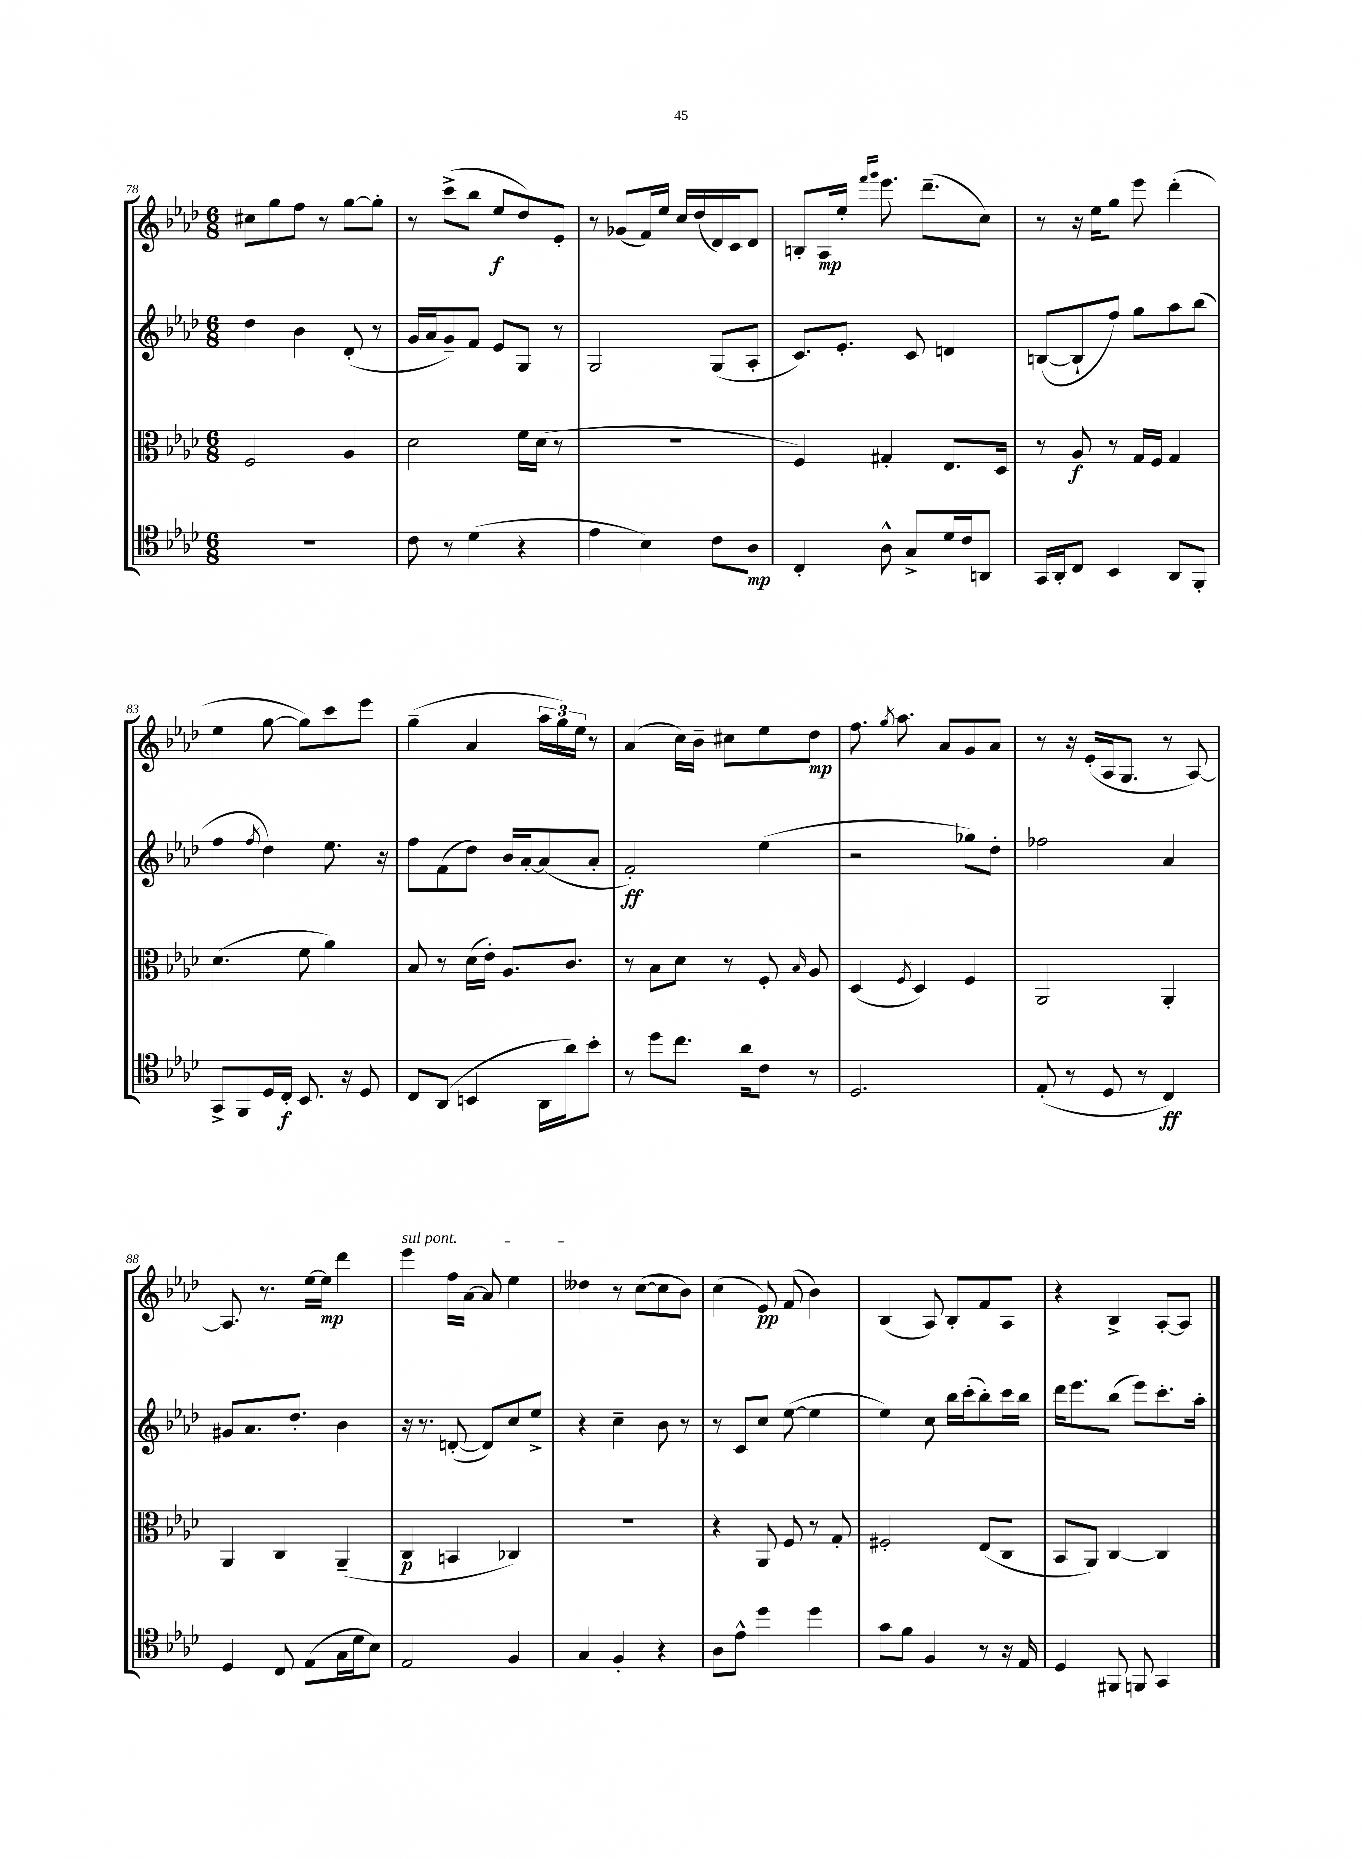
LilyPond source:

<<
\new StaffGroup <<
\new Staff = "s0" {
    \clef treble \key aes \major \numericTimeSignature \time 6/8
    \autoBeamOff cis''8[ g''8 f''8] r8 g''8[~ g''8]-. |
    r8 c'''8[->( bes''8] ees''8[\f des''8) ees'8]-. |
    r8 ges'8[( f'16) ees''16] c''16[ des''16( des'16) c'16 des'8] |
    b8[-. aes16\mp ees''16]-. \grace { f'''16[ g'''16] } ees'''8. des'''8.[--( c''8]) |
    r8 r16 ees''16[ g''8] ees'''8 des'''4-.( |
    ees''4 g''8~ g''8[) c'''8 ees'''8] |
    g''4--( aes'4 \tuplet 3/2 { aes''16[ g''16) ees''16] } r8 |
    aes'4( c''16[) bes'16]-- cis''8[ ees''8 des''8]\mp |
    f''8. \acciaccatura { g''8 } aes''8. aes'8[ g'8 aes'8] |
    r8 r16 ees'16[-.( aes16 g8.] r8 aes8~) |
    aes8. r8. ees''16[~ ees''16]\mp des'''4 |
    \once \override TextSpanner.bound-details.left.text = \markup { \italic "sul pont." } ees'''4\startTextSpan f''16[ aes'16]~ aes'8 ees''4 |
    deses''4\stopTextSpan r8 c''8[~( c''8 bes'8]) |
    c''4( ees'8\pp) f'8( bes'4) |
    bes4( aes8) bes8[-. f'8 aes8] |
    r4 bes4-> aes8[~-. aes8] \bar "|." |
}
\new Staff = "s1" {
    \clef treble \key aes \major \numericTimeSignature \time 6/8
    \autoBeamOff des''4 bes'4 des'8-.( r8 |
    g'16[ aes'16 g'8--) f'8] ees'8[ g8] r8 |
    g2 g8[( aes8]-. |
    c'8.[) ees'8.]-. c'8 d'4 |
    b8[~( b8-! f''8]) g''8[ aes''8 bes''8]( |
    f''4 \acciaccatura { f''8 } des''4) ees''8. r16 |
    f''8[ f'8( des''8]) bes'16[ aes'16~-. aes'8( aes'8]-. |
    f'2-.\ff) ees''4( |
    r2 ges''8[) des''8]-. |
    fes''2 aes'4 |
    gis'8[ aes'8. des''8.]-. bes'4 |
    r16 r8. d'8~-.( d'8[) c''8 ees''8]-> |
    r4 c''4-- bes'8 r8 |
    r8 c'8[ c''8] ees''8~( ees''4 |
    ees''4) c''8 bes''16[ c'''16-.( bes''8-.) c'''16 bes''16] |
    des'''16[ ees'''8. bes''8]( ees'''8[) c'''8.-. aes''16]-. \bar "|." |
}
\new Staff = "s2" {
    \clef alto \key aes \major \numericTimeSignature \time 6/8
    \autoBeamOff f2 aes4 |
    des'2 f'16[ des'16]( r8 |
    R2. |
    f4) gis4-. ees8.[ des16] |
    r8 aes8\f r8 g16[ f16] g4 |
    des'4.( f'8 aes'4) |
    bes8 r8 des'16[( ees'16]-.) aes8.[ c'8.] |
    r8 bes8[ des'8] r8 f8-. \grace { bes16 } aes8 |
    des4( \acciaccatura { f8 } des4) f4 |
    aes,2 aes,4-. |
    aes,4 c4 aes,4--( |
    c4\p b,4 ces4) |
    R2. |
    r4 aes,8 f8 r8 g8-. |
    fis2-. ees8[( c8] |
    bes,8[ aes,8]) c4~ c4 \bar "|." |
}
\new Staff = "s3" {
    \clef tenor \key aes \major \numericTimeSignature \time 6/8
    \autoBeamOff R2. |
    c'8 r8 des'4( r4 |
    ees'4 bes4) c'8[ aes8]\mp |
    c4-. aes8-^ g8[-> des'16 c'16 a,8] |
    g,16[ aes,16-. c8] bes,4 aes,8[ f,8]-. |
    g,8[-> f,8 des16 c16]-.\f bes,8. r16 des8 |
    c8[ aes,8]( b,4 aes,16[ aes'16) bes'8]-. |
    r8 des''8[ c''8.] aes'16[ c'8] r8 |
    des2. |
    ees8-.( r8 des8 r8 c4\ff) |
    des4 c8 ees8[( g16 des'16 bes8]) |
    ees2 f4 |
    g4 f4-. r4 |
    aes8[ ees'8]-^ des''4 des''4 |
    g'8[ f'8] f4 r8 r16 ees16 |
    des4 fis,8 f,8 g,4 \bar "|." |
}
>>
>>
\layout { \context { \Score currentBarNumber = #78 } }
